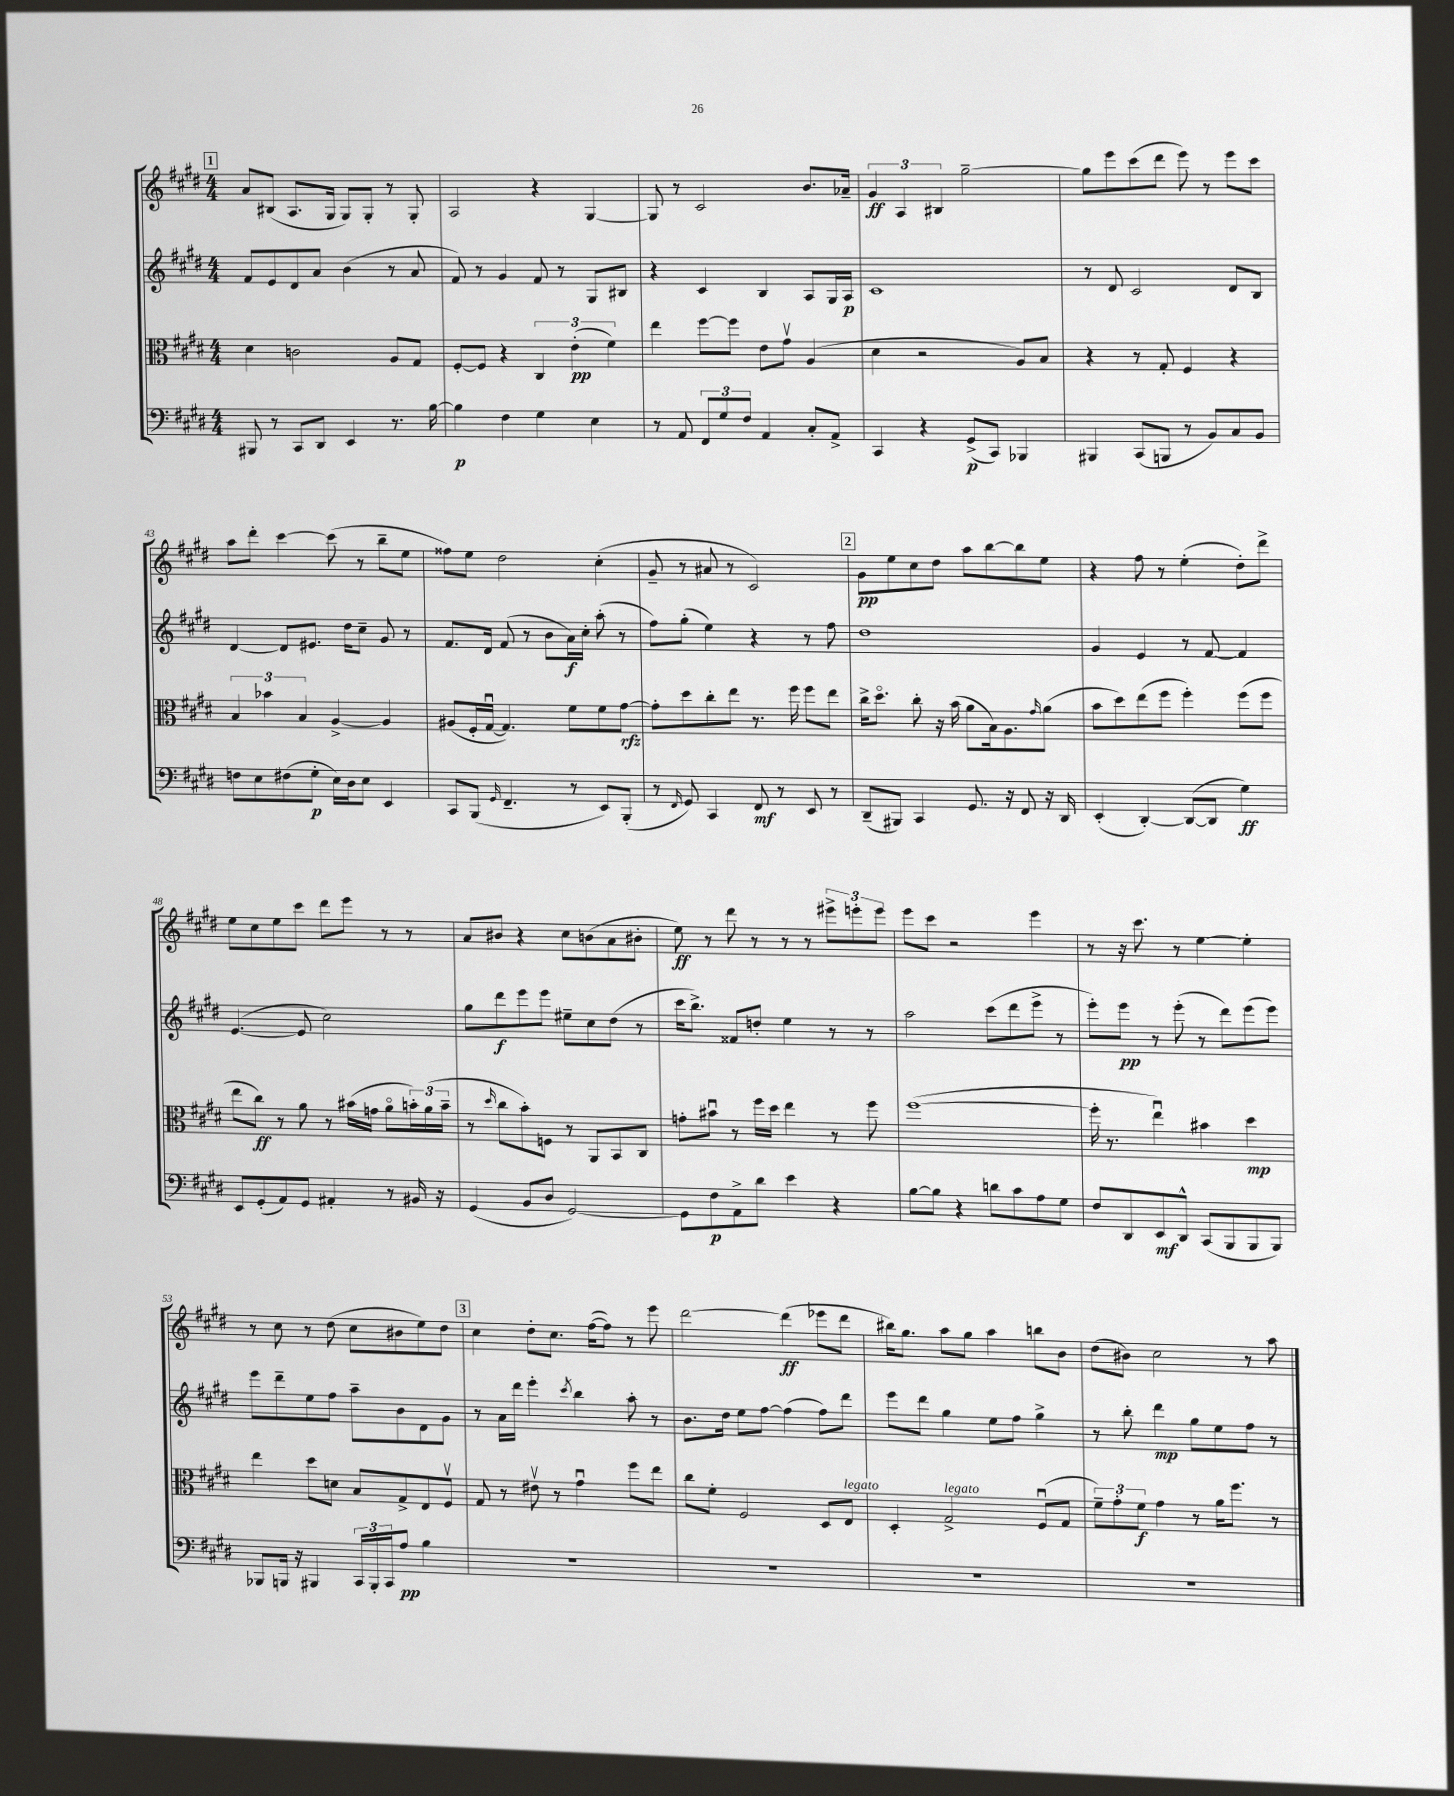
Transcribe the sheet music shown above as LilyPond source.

<<
\new StaffGroup <<
\new Staff = "s0" {
    \clef treble \key e \major \numericTimeSignature \time 4/4
    \mark \markup { \box "1" } a'8 bis8( a8. gis16 gis8) gis8-. r8 gis8-. |
    a2 r4 gis4~ |
    gis8 r8 cis'2 b'8. aes'16-- |
    \tuplet 3/2 { gis'4\ff a4 bis4 } gis''2~-- |
    gis''8 e'''8 cis'''8( dis'''8 e'''8) r8 e'''8 cis'''8 |
    a''8 dis'''8-. cis'''4~ cis'''8( r8 b''8-- e''8 |
    fisis''8) e''8 dis''2 cis''4-.( |
    gis'8-- r8 ais'8 r8 cis'2) |
    \mark \markup { \box "2" } gis'8\pp e''8 cis''8 dis''8 a''8 b''8~ b''8 e''8 |
    r4 fis''8 r8 e''4-.( dis''8-.) dis'''8-> |
    e''8 cis''8 e''8 cis'''8 dis'''8 e'''8 r8 r8 |
    a'8 bis'8 r4 cis''8 b'8( a'8 bis'8-. |
    e''8\ff) r8 dis'''8 r8 r8 r8 \tuplet 3/2 { eis'''8-> e'''8-. e'''8 } |
    e'''8 cis'''8 r2 e'''4 |
    r8 r16 cis'''8. r8 e''4~ e''4-. |
    r8 cis''8 r8 dis''8( cis''8 bis'8 e''8) dis''8 |
    \mark \markup { \box "3" } cis''4 dis''8-. cis''8. fis''16~( fis''8) r8 e'''8 |
    dis'''2~ dis'''4\ff( ees'''8 dis'''8 |
    bis''16) gis''8. a''8 gis''8 a''4 b''8 b'8 |
    dis''8( bis'8) cis''2 r8 a''8 \bar "|." |
}
\new Staff = "s1" {
    \clef treble \key e \major \numericTimeSignature \time 4/4
    \mark \markup { \box "1" } fis'8 e'8 dis'8 a'8 b'4( r8 a'8 |
    fis'8) r8 gis'4 fis'8 r8 gis8 bis8 |
    r4 cis'4 b4 a8 gis16 a16\p |
    cis'1 |
    r8 dis'8 cis'2 dis'8 b8 |
    dis'4~ dis'8 eis'8. dis''16 cis''8-- gis'8 r8 |
    fis'8. dis'16 fis'8( r8 b'8 a'16\f) cis''16-. a''8-.( r8 |
    fis''8) gis''8-.( e''4) r4 r8 fis''8 |
    \mark \markup { \box "2" } dis''1 |
    gis'4 e'4 r8 fis'8~ fis'4 |
    e'4.~( e'8 cis''2) |
    gis''8 dis'''8\f e'''8 e'''8 eis''8-- cis''8 dis''8( r8 |
    cis'''16 b''8.->) fisis'8 d''8-. e''4 r8 r8 |
    a''2 cis'''8( dis'''8 e'''8-> r8 |
    e'''8-.) e'''8\pp r8 e'''8-.( r8 dis'''8) e'''8( e'''8) |
    e'''8 dis'''8-- e''8 fis''8 a''8-- b'8 dis'8 gis'8 |
    \mark \markup { \box "3" } r8 a'16 dis'''16 e'''4-. \acciaccatura { cis'''8 } b''4 a''8-. r8 |
    b'8. dis''16 e''8 fis''8~ fis''4( fis''8) dis'''8 |
    e'''8 dis'''8 gis''4 e''8 fis''8 gis''4-> |
    r8 b''8-. dis'''4\mp gis''8 e''8 fis''8 r8 \bar "|." |
}
\new Staff = "s2" {
    \clef alto \key e \major \numericTimeSignature \time 4/4
    \mark \markup { \box "1" } dis'4 c'2 a8 gis8 |
    fis8~-. fis8 r4 \tuplet 3/2 { cis4 e'4-.\pp( fis'4) } |
    e''4 fis''8~ fis''8 e'8 gis'8\upbow a4( |
    dis'4 r2 a8) b8 |
    r4 r8 gis8-. fis4 r4 |
    \tuplet 3/2 { b4 bes'4 b4 } a4~-> a4 |
    ais8( fis16-. gis16~\downbow gis4.) fis'8 fis'8 gis'8~\rfz |
    gis'8-. dis''8 cis''8-. e''8 r8. fis''16 fis''8 e''8 |
    \mark \markup { \box "2" } cis''16-> dis''8.\flageolet cis''8-. r16 b'16( a'8 b16) a8. \grace { gis'16 } a'8( |
    b'8 dis''8) e''8( fis''8 fis''4-.) fis''8( fis''8 |
    e''8 cis''8\ff) r8 a'8 r8 bis'16( g'16 a'8\flageolet \tuplet 3/2 { b'16-.) a'16( b'16-- } |
    r8 \grace { dis''16 } cis''8 b'8-.) f8 r8 a,8 b,8 cis8 |
    g'8-. bis'8\downbow r8 fis''16 dis''16 e''4 r8 fis''8 |
    fis''1~( |
    fis''16-. r8. e''4\downbow) bis'4 dis''4\mp |
    e''4 dis''8 d'8 b8 gis8-> e8 fis8\upbow |
    \mark \markup { \box "3" } gis8 r8 eis'8\upbow r8 gis'4\downbow fis''8 e''8 |
    cis''8 fis'8-. fis2 dis8 e8^\markup { \italic "legato" } |
    dis4-. gis2->^\markup { \italic "legato" } fis8\downbow( gis8 |
    \tuplet 3/2 { fis'8--) gis'8-. fis'8\f } gis'4 r8 a'16 fis''8. r8 \bar "|." |
}
\new Staff = "s3" {
    \clef bass \key e \major \numericTimeSignature \time 4/4
    \mark \markup { \box "1" } bis,,8 r8 cis,8 dis,8 e,4 r8. b16~ |
    b4\p fis4 gis4 e4 |
    r8 a,8 \tuplet 3/2 { fis,8 gis8 fis8 } a,4 cis8-. a,8-> |
    cis,4 r4 gis,8->\p( cis,8) bes,,4 |
    bis,,4 cis,8( b,,8 r8 b,8) cis8 b,8 |
    f8 e8 fis8( gis8-.\p e16) dis16 e8 e,4 |
    cis,8 b,,8( \grace { gis,16 } fis,4.-- r8 e,8) b,,8-.( |
    r8 \grace { fis,16 } gis,8) cis,4 fis,8\mf r8 e,8 r8 |
    \mark \markup { \box "2" } dis,8--( bis,,8) cis,4 gis,8. r16 fis,8 r16 dis,16 |
    e,4-.( dis,4~-.) dis,8~( dis,8 gis4\ff) |
    e,8 gis,8-.( a,8) gis,8 ais,4-. r8 bis,16 r16 |
    gis,4( b,8 dis8 gis,2~) |
    gis,8 fis8\p a,8-> dis'8 e'4 r4 |
    b8~ b8 r4 d'8 cis'8 a8 gis8 |
    fis8 dis,8 e,8\mf dis,8-^ cis,8( b,,8 b,,8 b,,8) |
    bes,,8 b,,16 r16 bis,,4 \tuplet 3/2 { cis,16 bis,,16-. cis,16 } a8\pp b4 |
    \mark \markup { \box "3" } R1 |
    R1 |
    R1 |
    R1 \bar "|." |
}
>>
>>
\layout { \context { \Score currentBarNumber = #38 } }
